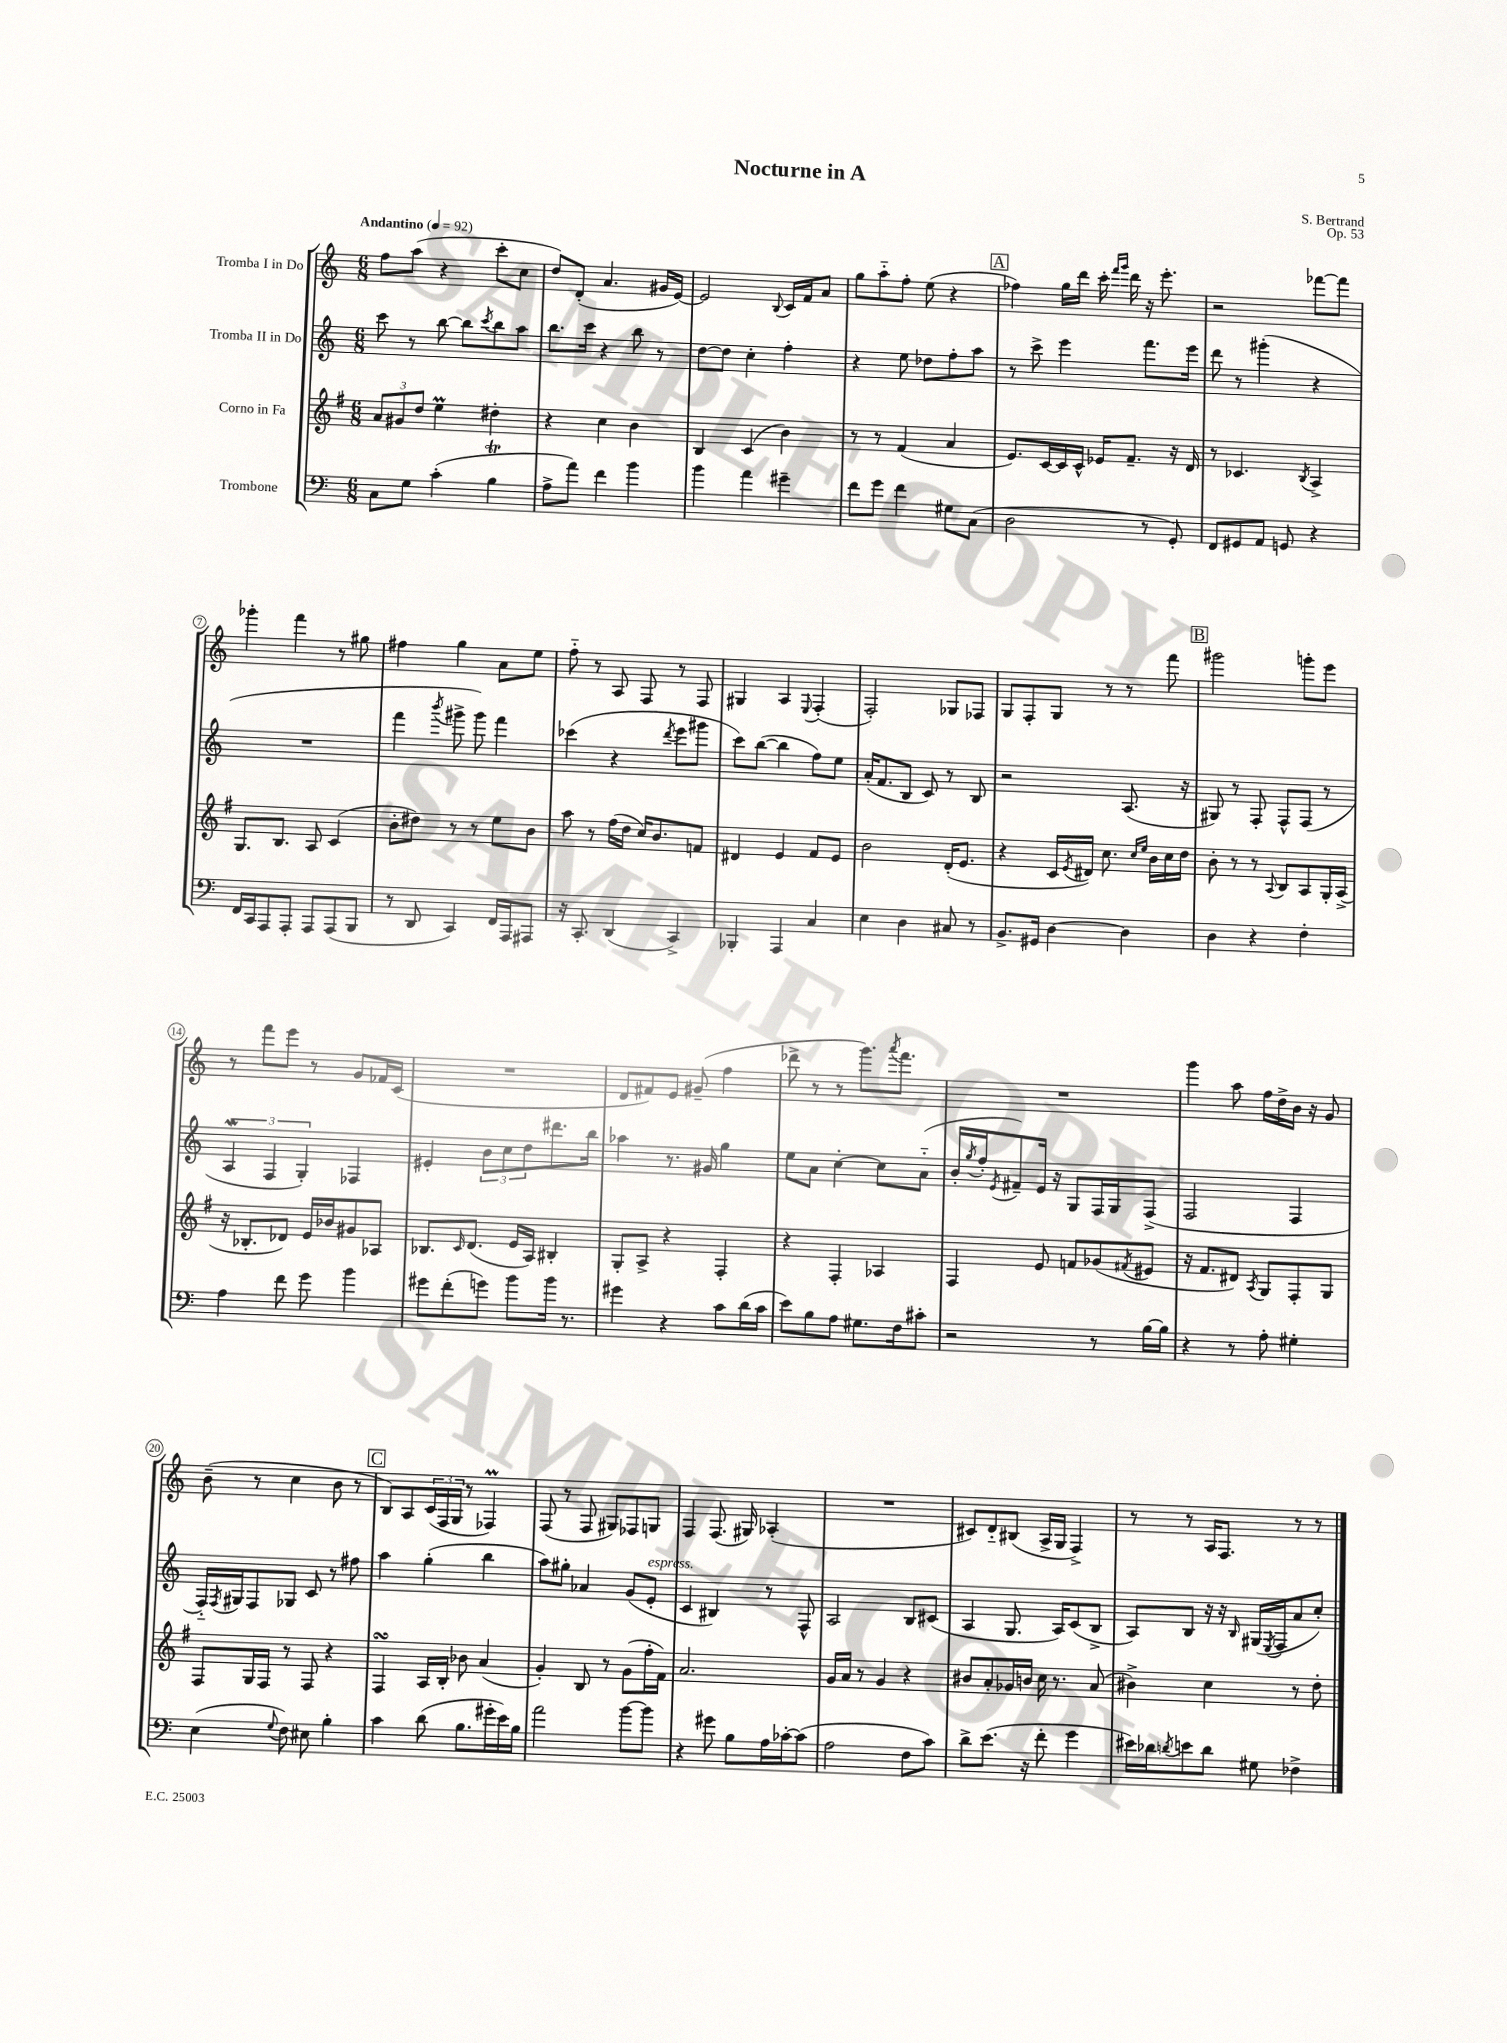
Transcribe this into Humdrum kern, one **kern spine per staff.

**kern	**kern	**kern	**kern
*staff4	*staff3	*staff2	*staff1
*clefF4	*clefG2	*clefG2	*clefG2
*k[]	*k[f#]	*k[]	*k[]
*M6/8	*M6/8	*M6/8	*M6/8
*MM92	*MM92	*MM92	*MM92
8C	12a	8ccc	8ff
.	12g#	.	.
8G	.	8r	(8aa
.	12dd	.	.
(4c'	4ee	[8bb	4r
.	.	8bb]	.
.	.	8qccc	.
4B	4dd#'	8bb	8ccc'
.	.	8aa	8cc
=	=	=	=
8A^	4r	8.bb	8dd)
8a)	.	.	(8d'
.	.	16ccc	.
4f	4cc	4r	4.a
4b	4b	8bb	.
.	.	8r	16g#
.	.	.	[16e)
=	=	=	=
4b	4B	[8dd	2e]
.	.	8dd]	.
4a	(4c	4cc'	.
.	.	.	8qqB
4g#~	4b)	4ff'	16c
.	.	.	16f
.	.	.	8a
=	=	=	=
8f	8r	4r	8gg
8g	8r	.	8aa'~
4f	(4f#	8ee	8ff'
.	.	8dd-	(8ee
8G#	4a	8ff'	4r
(8C	.	8aa	.
=	=	=	=
2D	8.e)	8r	4ff-)
.	.	8ccc^	.
.	[16c	.	.
.	16c]	4eee	16gg
.	16c^^	.	16ddd
.	16e-	.	16ccc'
.	.	.	16qqfff
.	.	.	16qqggg
.	8.f#~	.	16ddd
8r	.	8.fff	16r
.	.	.	8.eee'
8GG')	16r	.	.
.	16d	16eee	.
=	=	=	=
8FF	8r	8ddd	2r
8GG#	4.c-	8r	.
8AA	.	(4ggg#'	.
8GG	.	.	.
.	8qB	.	.
4r	4A^	4r	[8fff-
.	.	.	8fff-]
=	=	=	=
16FF	8.G	2.r	4ggg-'
16CC	.	.	.
8AAA	.	.	.
.	8.B	.	.
8AAA'	.	.	4fff
8AAA	8A	.	.
(8AAA	(4c	.	8r
8BBB	.	.	8gg#
=	=	=	=
8r	8b'	4fff	4ff#
8DD	8dd#)	.	.
.	.	8qbbb	.
4CC)	8r	8ggg#^	4gg
.	8r	8ggg#)	.
16FF	8ee	4fff	8a
16AAA	.	.	.
8AAA#	8b	.	8ee
=	=	=	=
16r	8aa	(4ccc-	8ff'~
8.CC'	.	.	.
.	8r	.	8r
(4DD	(16ff#	4r	8A
.	16dd	.	.
.	16cc)	.	8F
.	8.b	.	.
.	.	8qddd	.
4CC^)	.	8eee	8r
.	8f	8ggg#	8F
=	=	=	=
4BBB-'	4d#	8ccc)	4G#
.	.	([8bb	.
4AAA	4e	4bb]	4A
.	.	.	8qqE
4C	8f#	8ff)	(4F'
.	8e	8ee	.
=	=	=	=
4E	2b	(16a'	2F')
.	.	8.f	.
4D	.	8B	.
.	.	8c)	.
8C#	(16d'	8r	8G-
.	8.e	.	.
8r	.	8B	8F-
=	=	=	=
8.BB^	4r	2r	8G
.	.	.	8F'
16GG#	.	.	.
[4D	16c	.	8G
.	8qe	.	.
.	16d#)	.	.
.	8.cc	.	8r
4D]	.	(8.A	8r
.	16qqcc	.	.
.	16qqee	.	.
.	16b	.	.
.	16cc	.	8fff
.	16dd	16r	.
=	=	=	=
4D	8b'	8G#)	2ggg#
.	8r	8r	.
4r	8r	8F'	.
.	8qqA	.	.
.	8B	8F^^	.
4F'	8A	(8F	8ggg'
.	16G'	8r	8eee
.	(16A^	.	.
=	=	=	=
4A	16r	6A	8r
.	8.B-'	.	.
.	.	.	8fff
.	.	6F	.
8f	8d-)	.	8eee
.	.	6G')	.
8g	16e	.	8r
.	16b-	.	.
4b	8g#	4F-	8g
.	8A-	.	16f-
.	.	.	(16c
=	=	=	=
8g#	8.B-	4e#'	2.r
(8f'	.	.	.
.	16qqc	.	.
.	(8.d	.	.
8g)	.	12b	.
.	.	12cc	.
8b	16e	.	.
.	.	12dd	.
.	16A)	.	.
16b	4B#'	8.ddd#	.
8.r	.	.	.
.	.	16bb	.
=	=	=	=
4g#	8G'	4aa-	8d
.	8A^	.	8f#)
4r	4r	8.r	8e
.	.	.	(8g#~
.	.	16g#	.
8c	4F#'	4gg	4ff
(16d	.	.	.
16c	.	.	.
=	=	=	=
8e)	4r	8ee	8ddd-^
8B	.	8a	8r
8A	4F#'	[4cc'	8r
8.G#	.	.	8.ggg)
.	4A-	8cc]	.
.	.	.	8qaaa
16F	.	.	8.fff
8c#'	.	(8a'~	.
=	=	=	=
2r	4F#	16b'	2.r
.	.	8qgg	.
.	.	16ff'	.
.	.	8qe	.
.	.	8f#~)	.
.	8e	16e	.
.	.	16r	.
.	8f	8G	.
8r	(8g-	16F	.
.	.	16G	.
.	8qf#	.	.
[16B	8e#	(8F^	.
16B]	.	.	.
=	=	=	=
4r	16r	2F	4ggg
.	8.f#	.	.
8r	8d#)	.	8aa
.	8qA	.	.
8A'	8G	.	16ff
.	.	.	16dd^
4G#'	8F#'	4F	16b
.	.	.	16r
.	8G	.	8g
=	=	=	=
(4E	8F#	16F'~)	(8b~
.	.	8qF	.
.	.	16G#	.
.	16G	8F	8r
.	16F#	.	.
8qqG	.	.	.
8F)	8r	8G-	4cc
8E#	8F#	8c	.
4B'	4r	8r	8b
.	.	8ff#	8r
=	=	=	=
4c	4F#	4aa	8B)
.	.	.	8A
(8d	16A	(4gg'	(24c
.	.	.	24F
.	16B'	.	.
.	.	.	24G
8.B	8b-	.	8r
.	(4a	4bb	4F-)
16g#'	.	.	.
16e)	.	.	.
16B	.	.	.
=	=	=	=
2a	4g')	8aa)	(8F
.	.	8gg#'	8r
.	8B	4a-	8F
.	8r	.	8G#)
[8b	(8g	(8g	8F-
8b]	16ff#'	8e'	8G
.	16f#)	.	.
=	=	=	=
4r	2.a	4c	4F
8g#	.	4B#)	(8.F
8B	.	.	.
.	.	.	16G#)
16A	.	8r	(4A-'
[16c-'	.	.	.
(8c-]	.	8F^^	.
=	=	=	=
2A	16g	2A	2.r
.	16a	.	.
.	8r	.	.
.	4g	.	.
8F	4r	8B	.
8c)	.	(8c#	.
=	=	=	=
8d^	8b#	4A	8c#)
(8.e	8a'	.	8d'~
.	16g-	8.G	(8B#
16r	16b	.	.
8f'	16cc	.	16A^
.	8.r	16A)	16G
4g	.	(8c	4F^)
.	(8a	8B^	.
=	=	=	=
16e#)	4b#^)	8A)	8r
16d-	.	.	.
8qd	.	.	.
8e	.	8B	8r
8d	4cc	16r	16A
.	.	16r	8.F
.	.	16qqB	.
8G#	.	(16G#	.
.	.	8qE	.
.	.	16F	.
4F-^	8r	8a	8r
.	8dd'	8cc')	8r
==	==	==	==
*-	*-	*-	*-
